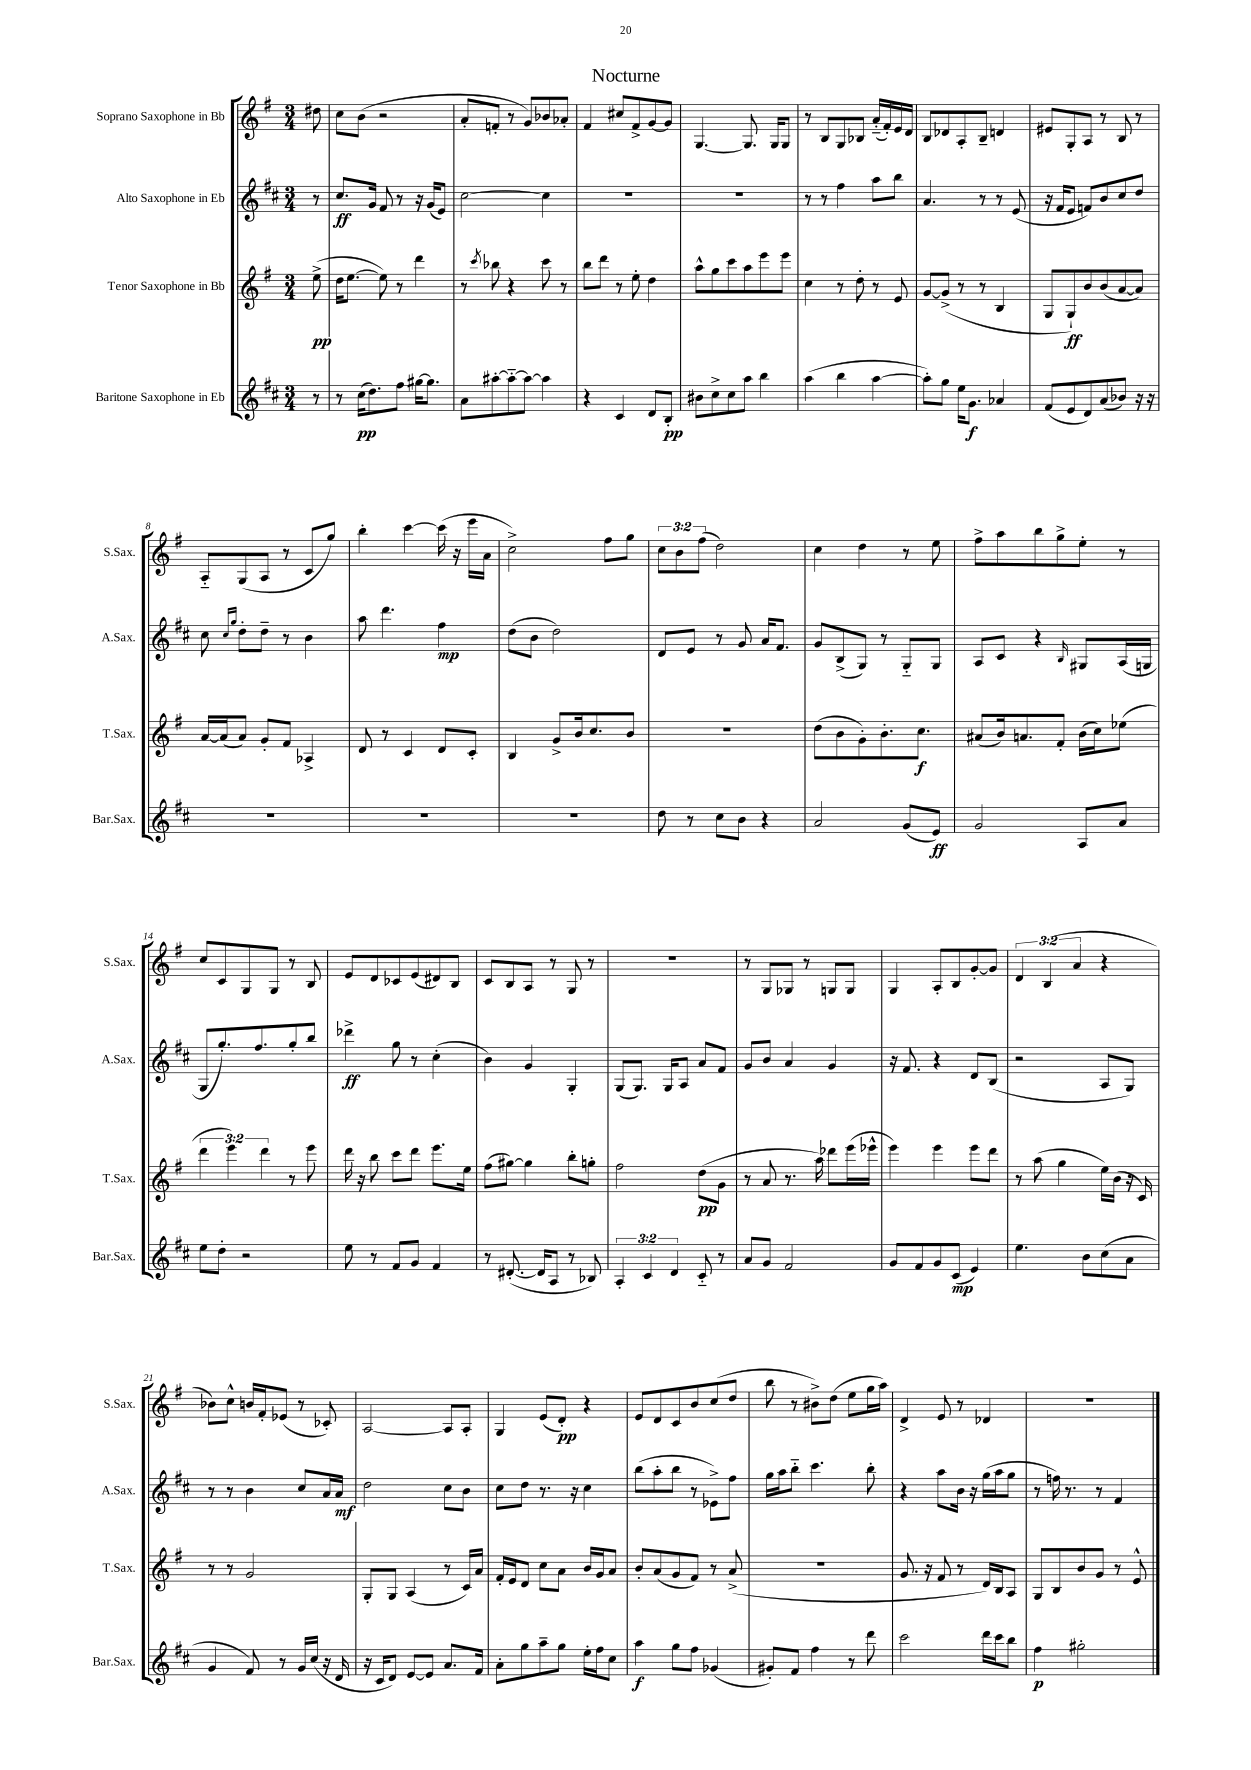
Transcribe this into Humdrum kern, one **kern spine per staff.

**kern	**kern	**kern	**kern
*staff4	*staff3	*staff2	*staff1
*clefG2	*clefG2	*clefG2	*clefG2
*k[f#c#]	*k[f#]	*k[f#c#]	*k[f#]
*M3/4	*M3/4	*M3/4	*M3/4
8r	(8ee^\	8r	8dd#\
=	=	=	=
8r	16dd\LK	8.cc#/L	8cc\L
.	[8.ee\J	.	.
(16cc#\LK	.	.	(8b\J
8.dd\)	.	16g/Jk	.
.	8ee\])	8f#/	2r
8ff#\J	8r	8r	.
[16gg#\LK	4ddd\	16r	.
8.gg#\]J	.	(16g/LK	.
.	.	8e/J)	.
=	=	=	=
8a\L	8r	[2cc#\	8a'/L
.	8qccc/	.	.
[8aa#'\	8bb-\	.	8f'/J
8aa#'~\_	4r	.	8r
8aa#\_J	.	.	8g/L)
4aa#\]	8ccc\	4cc#\]	8b-/
.	8r	.	8a-'/J
=	=	=	=
4r	8bb\L	2.r	4f#/
.	8ddd\J	.	.
4c#/	8r	.	8cc#/L
.	8ee'\	.	8f#^/
8d/L	4dd\	.	[8g/
8B'/J	.	.	8g/]J
=	=	=	=
8b#\L	8aa^^\L	2.r	[4.G/
8cc#^\	8gg\	.	.
8cc#\	8ccc\	.	.
8aa\J	8aa\	.	8.G/]
4bb\	8eee\	.	.
.	.	.	16G/LK
.	8eee\J	.	8G/J
=	=	=	=
(4aa\	4cc\	8r	8r
.	.	8r	8B/L
4bb\	8r	4ff#\	8G/
.	8dd'\	.	8B-/J
[4aa\	8r	8aa\L	(16a'~/LL
.	.	.	16f#'/)
.	8e/	8bb\J	16e/
.	.	.	16d/JJ
=	=	=	=
8aa'\]L)	[8g/L	4.a/	8B/L
8gg\J	(8g^/]J	.	8d-/
16ee\LK	8r	.	8A'/
8.g\J	.	.	.
.	8r	8r	8B~/J
4a-/	4B/	8r	4d/
.	.	(8e/	.
=	=	=	=
(8f#/L	8G/L	16r	8e#/L
.	.	16f#/LK	.
8e/	8G`/)	8e/J	8G'/
8d/)	8b/	8f/L)	8A/J
(8a/	(8b/	8b/	8r
8b-/J)	[8a/	8cc#/	8B/
16r	8a/]J)	8dd/J	8r
16r	.	.	.
=	=	=	=
2.r	[16a/LL	8cc#\	8A'~/L
.	(16a/]J	.	.
.	.	16qqcc#/LL	.
.	.	16qqgg/JJ	.
.	8a/J)	8dd'\L	(8G/
.	8g'/L	8dd~\J	8A/J
.	8f#/J	8r	8r
.	4A-^/	4b\	8c/L
.	.	.	8gg/J)
=	=	=	=
2.r	8d/	8aa\	4bb'\
.	8r	4.ddd\	.
.	4c/	.	[4ccc\
.	8d/L	4ff#\	(16ccc\]
.	.	.	16r
.	8c'/J	.	16eee\LL
.	.	.	16a\JJ
=	=	=	=
2.r	4B/	(8dd\L	2cc^\)
.	.	8b\J	.
.	8g^/L	2dd\)	.
.	16b/k	.	.
.	8.cc/	.	.
.	.	.	8ff#\L
.	8b/J	.	8gg\J
=	=	=	=
8dd\	2.r	8d/L	12cc\L
.	.	.	12b\
8r	.	8e/J	.
.	.	.	(12ff#\J
8cc#\L	.	8r	2dd\)
8b\J	.	8g/	.
4r	.	16a/LK	.
.	.	8.f#/J	.
=	=	=	=
2a/	(8dd\L	8g/L	4cc\
.	8b\	(8B^/	.
.	8g'\)	8G/J)	4dd\
.	8.b'\	8r	.
(8g/L	.	8G'~/L	8r
.	8.cc\J	.	.
8e/J)	.	8G/J	8ee\
=	=	=	=
2g/	(8a#/L	8A/L	8ff#^\L
.	16b/k)	8c#/J	8aa\
.	8.a/	.	.
.	.	4r	8bb\
.	8f#'/J	.	8gg^\
.	.	16qqB/	.
8A/L	(16b\LL	8G#/L	8ee'\J
.	16cc\J)	.	.
8a/J	(8ee-\J	(16A/L	8r
.	.	16G/JJ	.
=	=	=	=
8ee\L	6ddd\	8G/L	8cc/L
8dd'\J	.	8.gg'/)	8c/
.	6eee\)	.	.
2r	.	.	8G/
.	.	8.ff#/	.
.	6ddd\	.	.
.	.	.	8G/J
.	8r	8gg'/	8r
.	8eee\	8bb/J	8B/
=	=	=	=
8ee\	16ddd\	4ddd-^\	8e/L
.	16r	.	.
8r	8bb\	.	8d/
8f#/L	8ccc\L	8gg\	8c-/
8g/J	8ddd\J	8r	(8e/
4f#/	8.eee\L	(4cc#'\	8d#/)
.	.	.	8B/J
.	16ee\Jk	.	.
=	=	=	=
8r	(8ff#\L	4b\)	8c/L
([8.d#'/	[8gg#\J)	.	8B/
.	4gg#\]	4g/	8A/J
16d#/]LK	.	.	.
8A/J	.	.	8r
8r	8bb'\L	4G'/	8G/
8B-/)	8gg'\J	.	8r
=	=	=	=
6A'/	2ff#\	(8G/L	2.r
.	.	8.G/J)	.
6c#/	.	.	.
.	.	16G/LK	.
6d/	.	.	.
.	.	8A/J	.
8c#'~/	(8dd\L	8a/L	.
8r	8g\J	8f#/J	.
=	=	=	=
8a/L	8r	8g/L	8r
8g/J	8a/	8b/J	8G/L
2f#/	8.r	4a/	8G-/J
.	.	.	8r
.	16aa\)	.	.
.	8ddd-\L	4g/	8G/L
.	(16eee\L	.	8G/J
.	16eee-^^\JJ	.	.
=	=	=	=
8g/L	4eee\)	16r	4G/
.	.	8.f#/	.
8f#/	.	.	.
8g/	4eee\	4r	8A'/L
(8c#/J	.	.	8B/
4e/)	8eee\L	8d/L	[8g'/
.	8ddd\J	(8B/J	8g/]J
=	=	=	=
4.ee\	8r	2r	6d/
.	(8aa\	.	.
.	.	.	(6B/
.	4gg\	.	.
.	.	.	6a/
8b\L	.	.	.
(8cc#\	16ee\LL)	8A/L	4r
.	(16b\JJ	.	.
8a\J	16r	8G/J)	.
.	16c/)	.	.
=	=	=	=
4g/	8r	8r	8b-\L)
.	8r	8r	8cc^^\J
8f#/)	2g/	4b\	16b/LL
.	.	.	16f#'/J
8r	.	.	(8e-/J
16g/LL	.	8cc#/L	8r
(16cc#/JJ	.	.	.
16r	.	16a/L	8c-'/)
16d/	.	16a/JJ	.
=	=	=	=
16r	8G'/L	2dd\	[2A/
16c#/LK	.	.	.
8d/J)	8G/J	.	.
[8e/L	(4A/	.	.
8e/]J	.	.	.
8.a/L	8r	8cc#\L	8A/]L
.	16c/LL)	8b\J	8A'/J
16f#/Jk	16a/JJ	.	.
=	=	=	=
8a'\L	16f#'/LL	8cc#\L	4G/
.	16e/J	.	.
8gg\	8d/J	8dd\J	.
8aa~\	8cc\L	8.r	(8e/L
8gg\J	8a\J	.	8d'/J)
.	.	16r	.
16ee'\LL	16b/LL	4cc#\	4r
16ff#\J	16g/J	.	.
8cc#\J	8a/J	.	.
=	=	=	=
4aa\	8b'/L	(8bb\L	8e/L
.	(8a/	8aa'\	8d/
8gg\L	8g/	8bb\J	8c/
8ff#\J	8f#/J)	8r	8b/
(4g-/	8r	8e-^\L)	(8cc/
.	(8a^/	8ff#\J	8dd/J
=	=	=	=
8g#'/L)	2.r	16gg\LL	8bb\
.	.	16aa\J	.
8f#/J	.	8bb'~\J	8r
4ff#\	.	4.ccc#\	8b#^\L)
.	.	.	(8dd\J
8r	.	.	8ee\L
8ddd\	.	8bb'\	16gg\L
.	.	.	16aa\JJ)
=	=	=	=
2ccc#\	8.g/	4r	4d^/
.	16r	.	.
.	8f#/	8aa\L	8e/
.	8r	16b\Jk	8r
.	.	16r	.
16ddd\LL	16d/LL)	(16gg\LL	4d-/
16ccc#\J	16B/J	16aa\J	.
8bb\J	8A/J	8gg\J	.
=	=	=	=
4ff#\	8G/L	8r	2.r
.	8B/	16ff\)	.
.	.	8.r	.
2gg#'\	8b/	.	.
.	8g/J	8r	.
.	8r	4f#/	.
.	8e^^/	.	.
==	==	==	==
*-	*-	*-	*-
